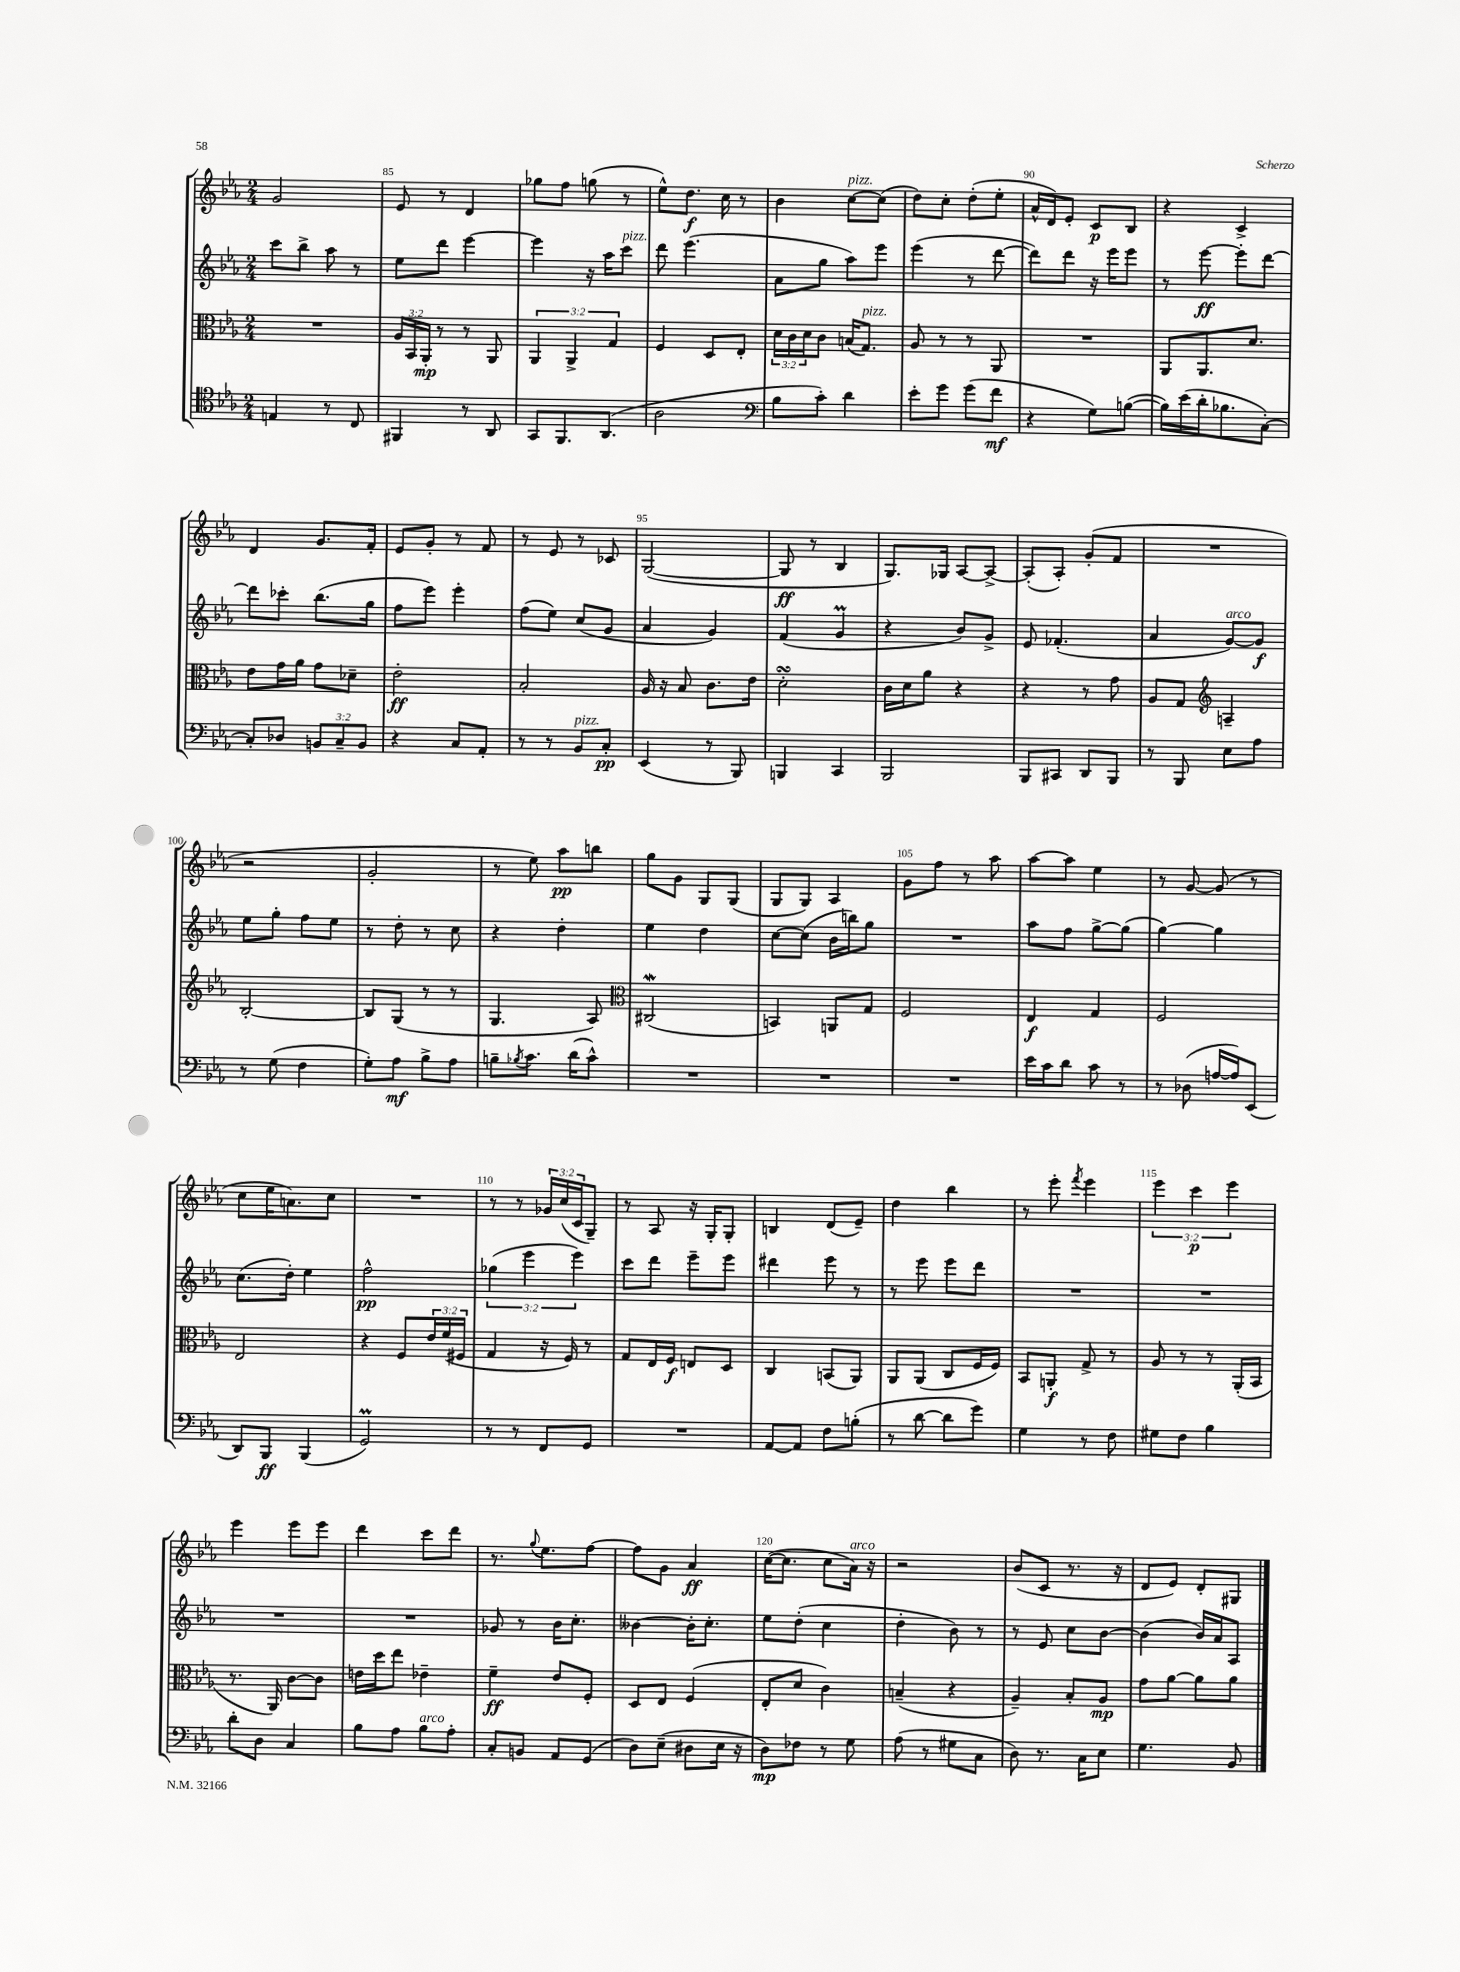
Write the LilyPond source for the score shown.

<<
\new StaffGroup <<
\new Staff = "s0" {
    \clef treble \key ees \major \numericTimeSignature \time 2/4 \override Staff.TupletNumber.text = #tuplet-number::calc-fraction-text
    g'2 |
    ees'8 r8 d'4 |
    ges''8 f''8 g''8( r8 |
    ees''8-^) d''8.\f c''16 r8 |
    bes'4 c''8~^\markup { \italic "pizz." } c''8( |
    d''8) c''8-. d''8-.( ees''8-. |
    aes'16-^ d'16) ees'8-. c'8\p bes8 |
    r4 c'4-> |
    d'4 g'8. f'16-. |
    ees'8 g'8-. r8 f'8 |
    r8 ees'8 r8 ces'8 |
    g2~( |
    g8\ff r8 bes4 |
    g8.) ges16 aes8~ aes8~-> |
    aes8-.( aes8-.) g'8-.( f'8 |
    R2 |
    r2 |
    g'2-. |
    r8 ees''8) aes''8\pp b''8 |
    g''8 g'8 g8 g8( |
    g8 g8) aes4 |
    g'8 f''8 r8 aes''8 |
    aes''8~ aes''8 ees''4 |
    r8 g'8~ g'8( r8 |
    c''8 ees''16 a'8.) c''8 |
    R2 |
    r8 r8 \tuplet 3/2 { ges'16 c''16( c'16 } g8--) |
    r8 aes8 r16 g16-. g8-. |
    b4 d'8( ees'8--) |
    d''4 bes''4 |
    r8 ees'''8-. \acciaccatura { f'''8 } ees'''4 |
    \tuplet 3/2 { ees'''4 c'''4\p ees'''4 } |
    ees'''4 ees'''8 ees'''8 |
    d'''4 c'''8 d'''8 |
    r8. \appoggiatura { g''8 } ees''8. f''8~ |
    f''8 g'8 aes'4\ff |
    c''16~( c''8. c''8 aes'16^\markup { \italic "arco" }) r16 |
    r2 |
    bes'8( c'8 r8. r16 |
    d'8 ees'8) d'8-. gis8 \bar "|." |
}
\new Staff = "s1" {
    \clef treble \key ees \major \numericTimeSignature \time 2/4 \override Staff.TupletNumber.text = #tuplet-number::calc-fraction-text
    c'''8 bes''8-> aes''8 r8 |
    ees''8 d'''8 ees'''4~ |
    ees'''4 r16 aes''16 c'''8^\markup { \italic "pizz." } |
    d'''8 ees'''4.( |
    aes'8 g''8 aes''8) ees'''8 |
    ees'''4( r8 d'''8~ |
    d'''8) d'''8 r16 ees'''16 ees'''8 |
    r8 ees'''8~\ff ees'''8-. d'''8~ |
    d'''8 ces'''8-. bes''8.( g''16 |
    f''8 ees'''8) ees'''4-. |
    f''8( ees''8) c''8( g'8 |
    aes'4 g'4) |
    f'4( g'4\prall |
    r4 bes'8) g'8-> |
    ees'8 fes'4.-.( |
    aes'4 g'8~^\markup { \italic "arco" }) g'8\f |
    ees''8 g''8-. f''8 ees''8 |
    r8 d''8-. r8 c''8 |
    r4 d''4-. |
    ees''4 d''4 |
    c''8~ c''8( bes'16 b''16) g''8 |
    R2 |
    aes''8 f''8 g''8~-> g''8( |
    g''4~) g''4 |
    c''8.( d''16-.) ees''4 |
    f''2-^\pp |
    \tuplet 3/2 { ges''4( ees'''4 ees'''4) } |
    c'''8 d'''8 ees'''8-- ees'''8 |
    dis'''4 ees'''8 r8 |
    r8 ees'''8 ees'''8 d'''8 |
    R2 |
    R2 |
    R2 |
    R2 |
    ges'8 r8 bes'16 c''8.-. |
    beses'4~ beses'16-. c''8.-. |
    ees''8 d''8-.( c''4 |
    d''4-. bes'8) r8 |
    r8 ees'8 c''8 bes'8~ |
    bes'4( bes'16) aes'16 aes8 \bar "|." |
}
\new Staff = "s2" {
    \clef alto \key ees \major \numericTimeSignature \time 2/4 \override Staff.TupletNumber.text = #tuplet-number::calc-fraction-text
    R2 |
    \tuplet 3/2 { aes16 bes,16 aes,16-.\mp } r8 r8 aes,8 |
    \tuplet 3/2 { aes,4 aes,4-> g4 } |
    f4 d8 ees8-. |
    \tuplet 3/2 { d'16 c'16 d'16 } c'8 b16( g8.^\markup { \italic "pizz." }) |
    aes8 r8 r8 aes,8 |
    R2 |
    aes,8 aes,8. d'8. |
    ees'8 g'16 aes'16 g'8 des'8-- |
    ees'2-.\ff |
    bes2-. |
    aes16 r16 bes8 c'8. ees'16 |
    d'2-.\turn |
    c'16 d'16 aes'8 r4 |
    r4 r8 g'8 |
    aes8 g8 \clef treble a4-- |
    bes2~-. |
    bes8 g8( r8 r8 |
    g4. aes8) |
    \clef alto cis2\mordent( |
    b,4) a,8 g8 |
    f2 |
    ees4\f g4 |
    f2 |
    ees2 |
    r4 f8 \tuplet 3/2 { ees'16 f'16( fis16 } |
    g4 r16 f16) r8 |
    g8 ees16 f16\f e8 d8 |
    c4 b,8( aes,8) |
    aes,8 aes,8( c8 f16 f16) |
    bes,8 a,8-.\f g8-> r8 |
    aes8 r8 r8 aes,16-.( bes,16 |
    r8. aes,16) c'8~ c'8 |
    e'16 d''16 ees''8 ees'4-- |
    f'4--\ff ees'8 f8-. |
    d8 ees8 f4( |
    ees8-. d'8 c'4) |
    b4--( r4 |
    aes4--) bes8-. aes8\mp |
    g'8 aes'8~ aes'8 aes'8 \bar "|." |
}
\new Staff = "s3" {
    \clef tenor \key ees \major \numericTimeSignature \time 2/4 \override Staff.TupletNumber.text = #tuplet-number::calc-fraction-text
    e4 r8 c8 |
    fis,4 r8 aes,8 |
    g,8 f,8. aes,8.( |
    aes2 |
    \clef bass bes8 c'8-.) d'4 |
    ees'8-. g'8 g'8( f'8\mf |
    r4 g8) b8~( |
    b16) ees'16( d'16-. bes8. c8~-.) |
    c8-. des8 \tuplet 3/2 { b,8 c8-- b,8 } |
    r4 c8 aes,8-. |
    r8 r8 bes,8^\markup { \italic "pizz." } c8-.\pp |
    ees,4( r8 bes,,8) |
    b,,4 c,4 |
    bes,,2 |
    bes,,8 cis,8 d,8 bes,,8 |
    r8 bes,,8 ees8 aes8 |
    r8 g8( f4 |
    g8-.) aes8\mf bes8-> aes8 |
    b8-- \acciaccatura { bes8 } c'8. d'16( c'8-^) |
    R2 |
    R2 |
    R2 |
    ees'16 c'16 d'8 c'8 r8 |
    r8 des8( a16~ a16) ees,8( |
    d,8) bes,,8\ff bes,,4( |
    g,2\prall) |
    r8 r8 f,8 g,8 |
    R2 |
    aes,8~ aes,8 f8 b8-.( |
    r8 d'8~ d'8 g'8) |
    g4 r8 f8 |
    gis8 f8 bes4 |
    d'8-. d8 c4 |
    bes8 aes8 bes8^\markup { \italic "arco" } aes8-. |
    c8-. b,8 aes,8 g,8( |
    d8) ees8--( dis8 ees16 r16 |
    d8\mp) fes8 r8 g8 |
    aes8( r8 gis8 c8 |
    d8) r8. c16 ees8 |
    g4. bes,8 \bar "|." |
}
>>
>>
\layout { \context { \Score currentBarNumber = #84 \override BarNumber.break-visibility = ##(#f #t #t) barNumberVisibility = #(every-nth-bar-number-visible 5) } }
